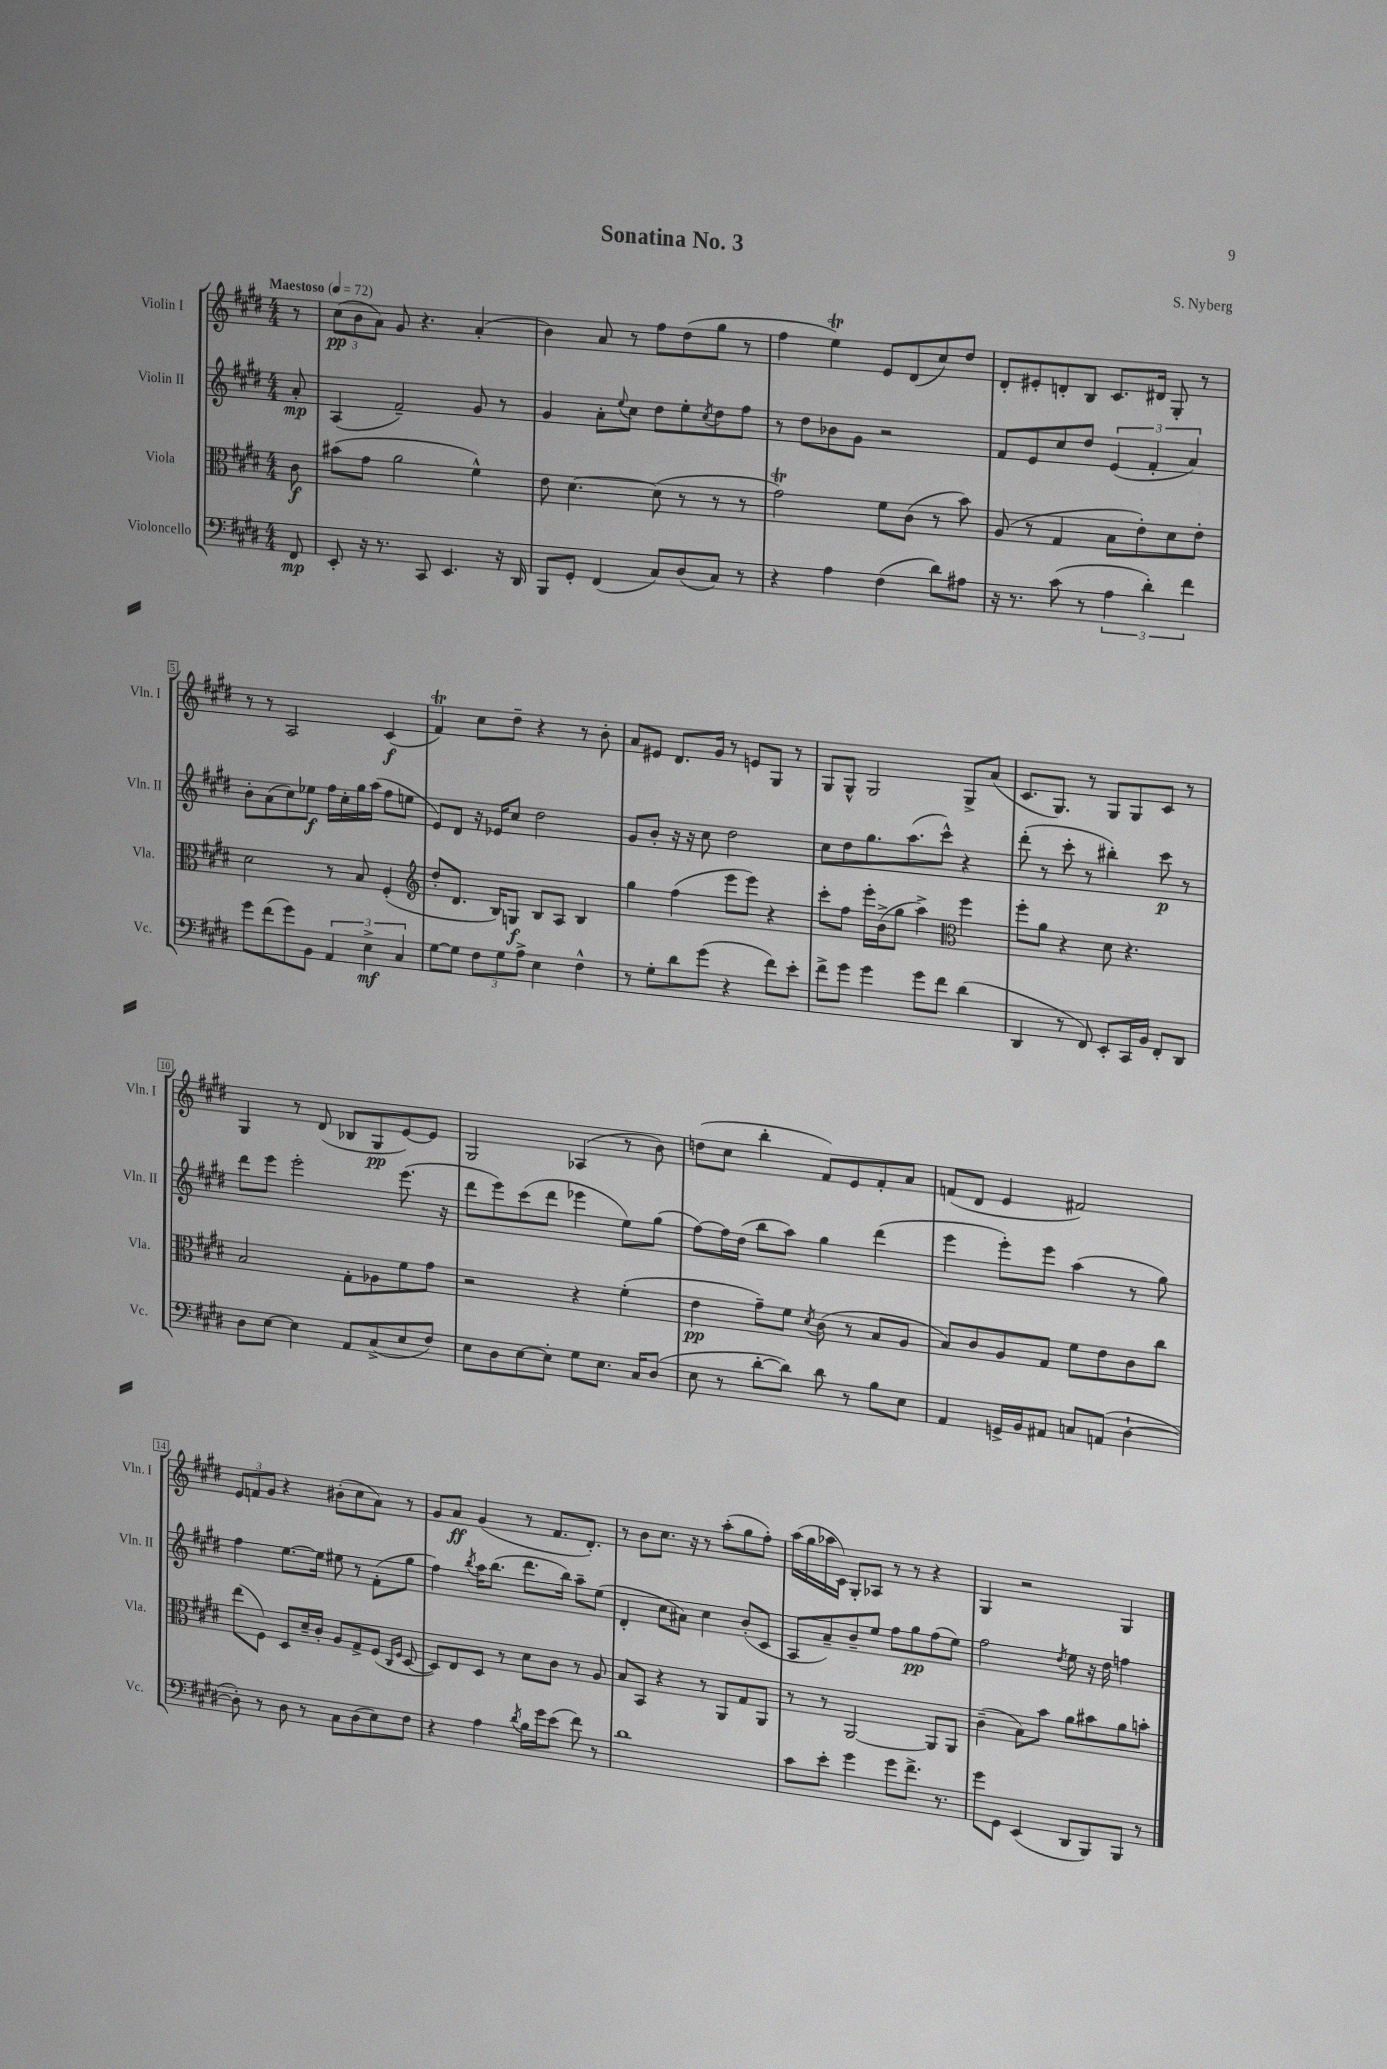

**kern	**dynam	**kern	**dynam	**kern	**dynam	**kern	**dynam
*part4	*part4	*part3	*part3	*part2	*part2	*part1	*part1
*staff4	*staff4	*staff3	*staff3	*staff2	*staff2	*staff1	*staff1
*I"Violoncello	*	*I"Viola	*	*I"Violin II	*	*I"Violin I	*
*I'Vc.	*	*I'Vla.	*	*I'Vln. II	*	*I'Vln. I	*
*clefF4	*	*clefC3	*	*clefG2	*	*clefG2	*
*k[f#c#g#d#]	*	*k[f#c#g#d#]	*	*k[f#c#g#d#]	*	*k[f#c#g#d#]	*
*M4/4	*	*M4/4	*	*M4/4	*	*M4/4	*
*MM72	*	*MM72	*	*MM72	*	*MM72	*
=	=	=	=	=	=	=	=
!	!	!	!	!	!	!LO:TX:a:B:t=Maestoso	!
8FF#/	mp	8c#\	f	8a'/	mp	8r	.
=1	=1	=1	=1	=1	=1	=1	=1
8EE'/	.	(8b#X\L	.	(4A/	.	(12cc#\L	pp
.	.	.	.	.	.	12b\	.
16r	.	8g#\J	.	.	.	.	.
.	.	.	.	.	.	12a\J)	.
8.r	.	.	.	.	.	.	.
.	.	2a\	.	2f#~/)	.	8g#/	.
8CC#/	.	.	.	.	.	4.r	.
4.EE/	.	.	.	.	.	.	.
.	.	4f#^^\)	.	8g#/	.	(4a'/	.
16r	.	.	.	8r	.	.	.
16DD#/	.	.	.	.	.	.	.
=2	=2	=2	=2	=2	=2	=2	=2
8BBB/L	.	8e\	.	4g#/	.	4b\)	.
8GG#'/J	.	[4.d#\	.	.	.	.	.
(4FF#/	.	.	.	8a'\L	.	8a/	.
.	.	.	.	8qqee/	.	.	.
.	.	.	.	8cc#\J	.	8r	.
8C#/L)	.	(8d#\]	.	8dd#\L	.	8ff#\L	.
(8D#/	.	8r	.	8ee'\	.	(8dd#\	.
.	.	.	.	8qcc#/	.	.	.
8C#/J)	.	8r	.	8dd#\	.	8gg#\J	.
8r	.	8r	.	8ff#\J	.	8r	.
=3	=3	=3	=3	=3	=3	=3	=3
4r	.	2g#t\)	.	8r	.	4ff#\	.
.	.	.	.	8dd#\L	.	.	.
4A\	.	.	.	8b-X\	.	4eeT\)	.
.	.	.	.	8g#\J	.	.	.
(4F#\	.	8f#\L	.	2r	.	8e/L	.
.	.	(8c#\J	.	.	.	(8d#/	.
8d#\L)	.	8r	.	.	.	8cc#/)	.
8A#X\J	.	8b\)	.	.	.	8dd#/J	.
=4	=4	=4	=4	=4	=4	=4	=4
16r	.	(8A/	.	8f#/L	.	8d#'/L	.
8.r	.	.	.	.	.	.	.
.	.	8r	.	8e/	.	8e#X'/	.
(8c#\	.	4G#/	.	8cc#/	.	8dn'/	.
8r	.	.	.	8dd#/J	.	8B/J	.
6A\	.	8B\L	.	(6e/	.	8.c#/L	.
.	.	8e'\)	.	.	.	.	.
6d#'\)	.	.	.	6f#'/	.	.	.
.	.	.	.	.	.	16d#X/Jk	.
.	.	8d#\	.	.	.	8G#'/	.
6f#\	.	.	.	6a/)	.	.	.
.	.	8e'\J	.	.	.	8r	.
!!LO:LB:g=z
=5	=5	=5	=5	=5	=5	=5	=5
8g#\L	.	2d#\	.	8b'\L	.	8r	.
(8f#\	.	.	.	(8a\	.	8r	.
8g#\)	.	.	.	8cc#\)	.	2A/	.
8BB\J	.	.	.	8ee-X\J	f	.	.
6AA/	.	8r	.	16ff#\LL	.	.	.
.	.	.	.	16cc#'\	.	.	.
.	.	8B/	.	16gg#\	.	.	.
6E^\	mf	.	.	.	.	.	.
.	.	.	.	(16aa\JJ	.	.	.
.	.	(4F#'/	.	8ff#\L	.	(4c#/	f
6C#/	.	.	.	.	.	.	.
.	.	.	.	8een\J	.	.	.
=6	=6	=6	=6	=6	=6	=6	=6
*	*	*clefG2	*	*	*	*	*
[8G#\L	.	8dd#'/L	.	8e/L)	.	4f#T/)	.
8G#\J]	.	8.d#/J	.	8d#/J	.	.	.
12F#\L	.	.	.	16r	.	8cc#\L	.
.	.	16B/KL)	.	16e-X/KL	.	.	.
12G#\	.	.	.	.	.	.	.
.	.	8Gn/J	f	8cc#/J	.	8dd#~\J	.
12A^\J	.	.	.	.	.	.	.
4E\	.	8B/L	.	2dd#\	.	4r	.
.	.	8A/J	.	.	.	.	.
4F#^^\	.	4B/	.	.	.	8r	.
.	.	.	.	.	.	8b'\	.
=7	=7	=7	=7	=7	=7	=7	=7
8r	.	4gg#\	.	8g#/L	.	8a/L	.
8G#'\L	.	.	.	8b'/J	.	8e#X/J	.
8d#\	.	(4ff#\	.	16r	.	8.d#/L	.
.	.	.	.	16r	.	.	.
(8g#\J	.	.	.	8cc#\	.	.	.
.	.	.	.	.	.	16g#/Jk	.
4r	.	8eee\L	.	2dd#\	.	8r	.
.	.	8eee\J)	.	.	.	8en/L	.
8f#\L)	.	4r	.	.	.	8G#/J	.
8e'\J	.	.	.	.	.	8r	.
=8	=8	=8	=8	=8	=8	=8	=8
8f#^\L	.	8ccc#'\L	.	8cc#\L	.	8G#/L	.
8g#\J	.	8ff#\J	.	8dd#\	.	8G#^^/J	.
4g#\	.	16eee'\LL	.	8.gg#\	.	2G#/	.
.	.	(16b^\J	.	.	.	.	.
.	.	8gg#\J	.	.	.	.	.
.	.	.	.	(8.aa\	.	.	.
8g#\L	.	4aa^\)	.	.	.	.	.
8f#\J	.	.	.	8ccc#^^\J)	.	.	.
*	*	*clefC3	*	*	*	*	*
(4d#\	.	4ff#\	.	4r	.	8G#^/L	.
.	.	.	.	.	.	(8a/J	.
=9	=9	=9	=9	=9	=9	=9	=9
4DD#/	.	8ff#'\L	.	(8ddd#'\	.	8.c#/L	.
.	.	8a\J	.	8r	.	.	.
.	.	.	.	.	.	8.G#/J)	.
8r	.	4r	.	8ccc#'\	.	.	.
8FF#/)	.	.	.	8r	.	8r	.
8EE'/L	.	8d#\	.	4bb#X'\)	.	8G#/L	.
16CC#/L	.	4.r	.	.	.	8G#/	.
16BB/JJ	.	.	.	.	.	.	.
8FF#'/L	.	.	.	8ccc#\	p	8c#/J	.
8DD#/J	.	.	.	8r	.	8r	.
!!LO:LB:g=z
=10	=10	=10	=10	=10	=10	=10	=10
8D#\L	.	2B/	.	8ddd#\L	.	4G#/	.
[8E\J	.	.	.	8eee\J	.	.	.
4E\]	.	.	.	2eee'\	.	8r	.
.	.	.	.	.	.	(8d#/	.
8AA/L	.	8G#'\L	.	.	.	8B-X/L	.
(8C#^/	.	8A-X\	.	.	.	8G#/	pp
8E/	.	8f#\	.	(8.eee\	.	[8e/)	.
8F#/J)	.	8g#\J	.	.	.	8e/J]	.
.	.	.	.	16r	.	.	.
=11	=11	=11	=11	=11	=11	=11	=11
8E\L	.	2r	.	8ddd#\L	.	2G#/	.
8D#\	.	.	.	8eee\)	.	.	.
[8E\	.	.	.	(8ccc#\	.	.	.
8E'\J]	.	.	.	8ddd#\J	.	.	.
8G#\L	.	4r	.	4eee-X\	.	(4A-X/	.
8.E\J	.	.	.	.	.	.	.
.	.	(4f#'\	.	8ee\L)	.	8r	.
16C#/KL	.	.	.	.	.	.	.
(8D#/J	.	.	.	(8gg#\J	.	8b\)	.
=12	=12	=12	=12	=12	=12	=12	=12
8E\	.	4e\	pp	[8ff#\L)	.	(8ddn\L	.
8r	.	.	.	16ff#\L]	.	8cc#\J	.
.	.	.	.	(16dd#\JJ	.	.	.
[8d#'\L	.	8g#~\L)	.	8bb\L	.	4bb'\	.
8d#\J])	.	8f#\J	.	8aa\J)	.	.	.
.	.	8qd#/	.	.	.	.	.
8d#\	.	(8c#\	.	4gg#\	.	8f#/L)	.
8r	.	8r	.	.	.	8e/	.
8B\L	.	8B/L	.	(4ddd#\	.	8f#'/	.
8E\J	.	8A/J	.	.	.	8a/J	.
=13	=13	=13	=13	=13	=13	=13	=13
4AA/	.	8B/L)	.	4eee\	.	(8fn/L	.
.	.	8c#/	.	.	.	8d#/J	.
16GGn^/LL	.	8A/	.	8eee'\L)	.	4e/	.
16BB/J	.	.	.	.	.	.	.
8AA#X/J	.	8G#/J	.	8eee\J	.	.	.
8Cn/L	.	8f#\L	.	(4aa\	.	2f#X/)	.
(8AAn/J	.	8e\	.	.	.	.	.
[4D#`\	.	8c#\	.	8r	.	.	.
.	.	8cc#\J	.	8gg#\)	.	.	.
!!LO:LB:g=z
=14	=14	=14	=14	=14	=14	=14	=14
8D#'\])	.	(8ee\L	.	4ff#\	.	12e/L	.
.	.	.	.	.	.	12fn/	.
8r	.	8F#\J)	.	.	.	.	.
.	.	.	.	.	.	12g#/J	.
8D#\	.	8D#/L	.	[8.ee\L	.	4r	.
8r	.	16d#~/L	.	.	.	.	.
.	.	16c#'/JJ	.	16ee\Jk]	.	.	.
8C#\L	.	8A/L	.	8ee#X\	.	(8b#X'\L	.
(8D#\	.	8G#^/	.	8r	.	8cc#\	.
8E\)	.	(8F#/J	.	(8f#'\L	.	8a\J)	.
.	.	16qqC#/LL	.	.	.	.	.
.	.	16qqF#/JJ	.	.	.	.	.
8F#\J	.	[8D#/	.	8gg#\J	.	8r	.
=15	=15	=15	=15	=15	=15	=15	=15
4r	.	8D#/L])	.	4ff#\)	.	8g#/L	.
.	.	8E/	.	.	.	8a/J	ff
.	.	.	.	8qbb/	.	.	.
4A\	.	8D#/J	.	16aa\KL	.	(4g#/	.
.	.	.	.	(8.bb\J	.	.	.
.	.	8r	.	.	.	.	.
8qd#/	.	.	.	.	.	.	.
16B\LL	.	8d#\L	.	8.ddd#\L	.	8r	.
16g#\J	.	.	.	.	.	.	.
(8e\J	.	8c#\J	.	.	.	8.f#/L	.
.	.	.	.	16bb\Jk)	.	.	.
8f#\)	.	8r	.	8aa~\L	.	.	.
.	.	.	.	.	.	8.d#'/J)	.
8r	.	8A/	.	(8ee\J	.	.	.
=16	=16	=16	=16	=16	=16	=16	=16
1d#	.	8B/L	.	4d#'/	.	8r	.
.	.	8BB/J	.	.	.	8b\L	.
.	.	4r	.	8cc#\L	.	8.cc#\J	.
.	.	.	.	8a#X\J)	.	.	.
.	.	.	.	.	.	16r	.
.	.	8r	.	4cc#\	.	8r	.
.	.	8AA/L	.	.	.	(8aa'\L	.
.	.	8G#/	.	(8b'/L	.	8gg#\	.
.	.	8AA/J	.	8c#/J	.	8ff#'\J)	.
=17	=17	=17	=17	=17	=17	=17	=17
8c#\L	.	8r	.	8A/L	.	(16aa\LL	.
.	.	.	.	.	.	16gg#\	.
8e'\J	.	8r	.	8a~/)	.	16aa-X\	.
.	.	.	.	.	.	16c#\JJ)	.
4g#\	.	[2AA/	.	8b~/	.	8G#'/L	.
.	.	.	.	8ee/J	.	8A-X/J	.
8g#\L	.	.	.	8ff#\L	.	8r	.
8.f#^\J	.	.	.	8gg#\	pp	8r	.
.	.	8AA/L]	.	(8ff#\	.	4r	.
8.r	.	.	.	.	.	.	.
.	.	8AA/J	.	8ee\J)	.	.	.
=18	=18	=18	=18	=18	=18	=18	=18
8g#\L	.	(4c#~\	.	2ff#\	.	4G#/	.
8GG#\J	.	.	.	.	.	.	.
(4EE/	.	8B\L)	.	.	.	2r	.
.	.	8b\J	.	.	.	.	.
.	.	.	.	8qdd#/	.	.	.
8DD#/L	.	8a\L	.	8ee\	.	.	.
8BBB/)	.	8b#X\	.	16r	.	.	.
.	.	.	.	16dd#\	.	.	.
8BBB/J	.	8a\	.	4ffn\	.	4G#/	.
8r	.	8bn'\J	.	.	.	.	.
==	==	==	==	==	==	==	==
*-	*-	*-	*-	*-	*-	*-	*-
